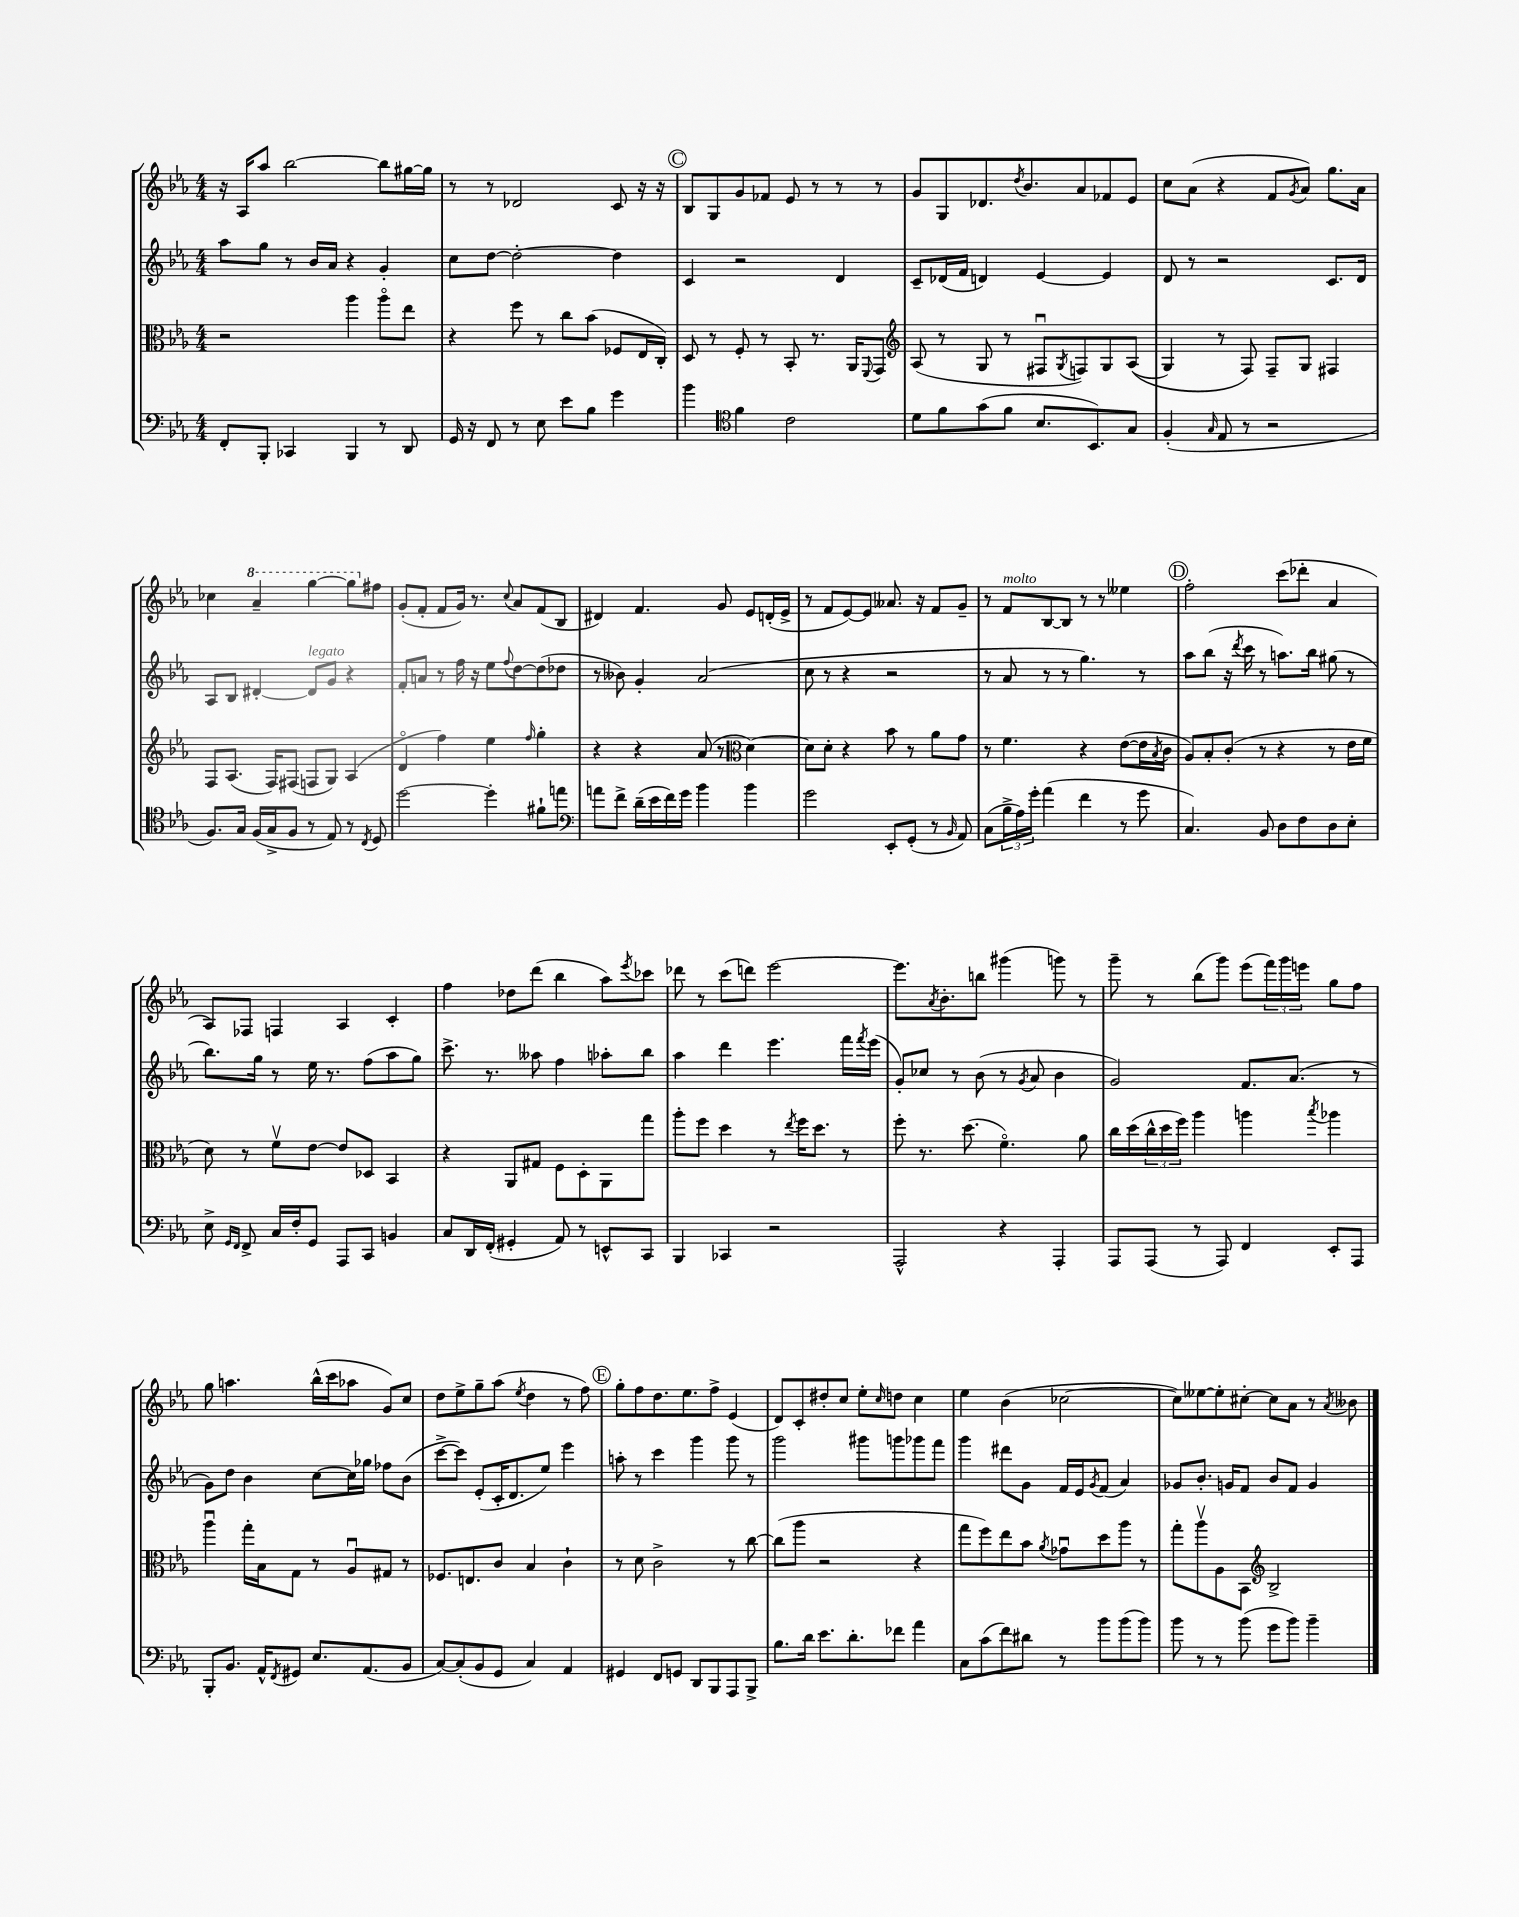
<<
\new StaffGroup <<
\new Staff = "s0" {
    \clef treble \key ees \major \numericTimeSignature \time 4/4
    r16 aes16 aes''8 bes''2~ bes''8 gis''16~ gis''16 |
    r8 r8 des'2 c'8 r16 r16 |
    \mark \markup { \circle "C" } bes8 g8 g'8 fes'8 ees'8 r8 r8 r8 |
    g'8 g8 des'8. \acciaccatura { d''8 } bes'8. aes'8 fes'8 ees'8 |
    c''8 aes'8( r4 f'8 \acciaccatura { g'8 } aes'8) g''8. aes'16 |
    ces''4 \ottava #1 aes''4-- g'''4~ g'''8 \ottava #0 fis''8 |
    g'8-.( f'8-. f'8 g'16) r8. \appoggiatura { c''8 } aes'8 f'8( bes8 |
    dis'4) f'4. g'8 ees'8 d'16-.( ees'16-> |
    r8 f'8 ees'8~) ees'8 aeses'8. r16 f'8 g'8-- |
    r8 f'8^\markup { \italic "molto" } bes8~ bes8 r8 r8 eeses''4 |
    \mark \markup { \circle "D" } f''2-. c'''8( des'''8-. aes'4 |
    aes8) fes8 f4 aes4 c'4-. |
    f''4 des''8 d'''8( bes''4 aes''8) \acciaccatura { ees'''8 } ces'''8 |
    des'''8 r8 c'''8( d'''8) ees'''2~ |
    ees'''8. \acciaccatura { aes'8 } bes'8.-. b''8 gis'''4( g'''8) r8 |
    g'''8-- r8 bes''8( g'''8) ees'''8( \tuplet 3/2 { f'''16) g'''16 e'''16 } g''8 f''8 |
    g''8 a''4. bes''16-^( c'''16 aes''8 g'8) c''8 |
    d''8 ees''8-> g''8-- aes''8( \acciaccatura { ees''8 } d''4 r8 f''8) |
    \mark \markup { \circle "E" } g''8-. f''8 d''8. ees''8. f''8-> ees'4( |
    d'8) c'8-. dis''8-. c''8 ees''8-. \grace { c''16 } d''8 c''4 |
    ees''4 bes'4( ces''2~ |
    ces''8) eeses''8~ eeses''8-. cis''8~-. cis''8 aes'8 r8 \acciaccatura { aes'8 } beses'8 \bar "|." |
}
\new Staff = "s1" {
    \clef treble \key ees \major \numericTimeSignature \time 4/4
    aes''8 g''8 r8 bes'16 aes'16 r4 g'4-. |
    c''8 d''8~ d''2~-. d''4 |
    \mark \markup { \circle "C" } c'4 r2 d'4 |
    c'8-- des'16( f'16 d'4) ees'4~ ees'4 |
    d'8 r8 r2 c'8. d'16 |
    aes8 bes8 dis'4~-. dis'8^\markup { \italic "legato" } g'8 r4 |
    f'8-. a'8 r8 f''16 r16 ees''8 \appoggiatura { f''8 } d''8~ d''8( des''8 |
    r8 beses'8) g'4-. aes'2( |
    c''8 r8 r4 r2 |
    r8 aes'8 r8 r8 g''4.) r8 |
    \mark \markup { \circle "D" } aes''8 bes''8( r16 \acciaccatura { d'''8 } c'''16 r8 a''8.) bes''16 gis''8( r8 |
    bes''8.) g''16 r8 ees''16 r8. f''8( aes''8 g''8) |
    c'''8.-> r8. aeses''8 f''4 aes''8-. bes''8 |
    aes''4 d'''4 ees'''4. f'''16 \acciaccatura { f'''8 } ees'''16( |
    g'8-.) ces''8 r8 bes'8( r8 \acciaccatura { g'8 } aes'8 bes'4 |
    g'2) f'8. aes'8.( r8 |
    g'8) d''8 bes'4 c''8~ c''16 ges''16 fes''8 bes'8( |
    c'''8~-> c'''8) ees'8-.( c'16-. d'8. ees''8) ees'''4 |
    \mark \markup { \circle "E" } a''8-. r8 c'''4 g'''4 g'''8 r8 |
    g'''2 gis'''8 g'''8 ges'''8 f'''8 |
    g'''4 dis'''8 g'8 f'16 ees'16 \acciaccatura { g'8 } f'8( aes'4) |
    ges'8 bes'8.-. g'16 f'8 bes'8 f'8 g'4 \bar "|." |
}
\new Staff = "s2" {
    \clef alto \key ees \major \numericTimeSignature \time 4/4
    r2 aes''4 aes''8\flageolet ees''8 |
    r4 f''8 r8 c''8 bes'8( fes8 ees16 c16-.) |
    \mark \markup { \circle "C" } d8 r8 f8-. r8 bes,8-. r8. aes,16 \appoggiatura { f,8 } g,8 |
    \clef treble aes8( r8 g8 r8 fis8\downbow \acciaccatura { g8 } f8) g8 aes8(\( |
    g4) r8 f8\) f8-- g8 fis4 |
    f8 aes8.( f16) fis8( f8 g8) aes4( |
    d'4\flageolet f''4) ees''4 \grace { f''16 } g''4-. |
    r4 r4 aes'8( r8 \clef alto d'4~) |
    d'8 d'8-. r4 bes'8 r8 aes'8 g'8 |
    r8 f'4. r4 ees'8~( ees'16 \acciaccatura { bes8 } c'16 |
    \mark \markup { \circle "D" } aes8) bes8-. c'8-.( r8 r4 r8 ees'16 f'16 |
    d'8) r8 f'8\upbow ees'8~ ees'8 des8 bes,4 |
    r4 aes,8 gis8 f8 d8-. aes,8 g''8 |
    aes''8-. f''8 d''4 r8 \acciaccatura { ees''8 } f''16 d''8. r8 |
    f''8-. r8. d''8.( f'4.\flageolet) aes'8 |
    c''16 d''16( \tuplet 3/2 { c''16-^ d''16 f''16) } aes''4 a''4 \acciaccatura { bes''8 } aes''4 |
    aes''4\downbow g''16-. bes16 g8 r8 aes8\downbow gis8 r8 |
    fes8. e8. c'8 bes4 c'4-! |
    \mark \markup { \circle "E" } r8 d'8 c'2-> r8 c''8~ |
    c''8( aes''8 r2 r4 |
    g''8 f''8) ees''8 bes'8 \acciaccatura { aes'8 } ges'8\downbow d''8 aes''8 r8 |
    g''8-. aes''8\upbow aes8 bes,8 \clef treble bes2-> \bar "|." |
}
\new Staff = "s3" {
    \clef bass \key ees \major \numericTimeSignature \time 4/4
    f,8-. bes,,8-. ces,4 bes,,4 r8 d,8 |
    g,16 r16 f,8 r8 ees8 ees'8 bes8 g'4 |
    \mark \markup { \circle "C" } bes'4 \clef tenor f'4 c'2 |
    d'8 f'8 g'8( f'8 bes8. bes,8.) g8 |
    f4-.( \grace { g16 } ees8 r8 r2 |
    f8.) g16 f16( g16-> f8 r8 ees8) r8 \acciaccatura { c8 } d8 |
    d''2~ d''4-. fis'8-! e''8 |
    \clef bass a'8 f'8-> d'16--( ees'16 f'16) g'16 bes'4 bes'4 |
    g'2 ees,8-. g,8-.( r8 \grace { bes,16 } aes,8) |
    c8( \tuplet 3/2 { bes16-> aes16) g'16-. } aes'4( f'4 r8 g'8 |
    \mark \markup { \circle "D" } c4.) bes,8 d8 f8 d8 ees8-. |
    ees8-> \grace { g,16 f,16 } f,8-> c16 f16-. g,8 aes,,8 c,8 b,4 |
    c8 d,16 f,16-.( gis,4-. aes,8) r8 e,8-^ c,8 |
    bes,,4 ces,4 r2 |
    aes,,2-^ r4 aes,,4-. |
    aes,,8 aes,,8( r8 aes,,8) f,4 ees,8-. aes,,8 |
    bes,,8-. bes,8. aes,16-^ \acciaccatura { f,8 } gis,8 ees8. aes,8.( bes,8 |
    c8~) c8-.( bes,8 g,8 c4) aes,4 |
    \mark \markup { \circle "E" } gis,4 f,8 g,8 d,8 bes,,8 aes,,8 bes,,8-> |
    bes8. d'16 ees'8. d'8.-. fes'8 aes'4 |
    c8 c'8( f'8) dis'8 r8 bes'8 bes'8( bes'8) |
    bes'8 r8 r8 bes'8( g'8 bes'8) bes'4-- \bar "|." |
}
>>
>>
\layout { \context { \Score \remove "Bar_number_engraver" } }
